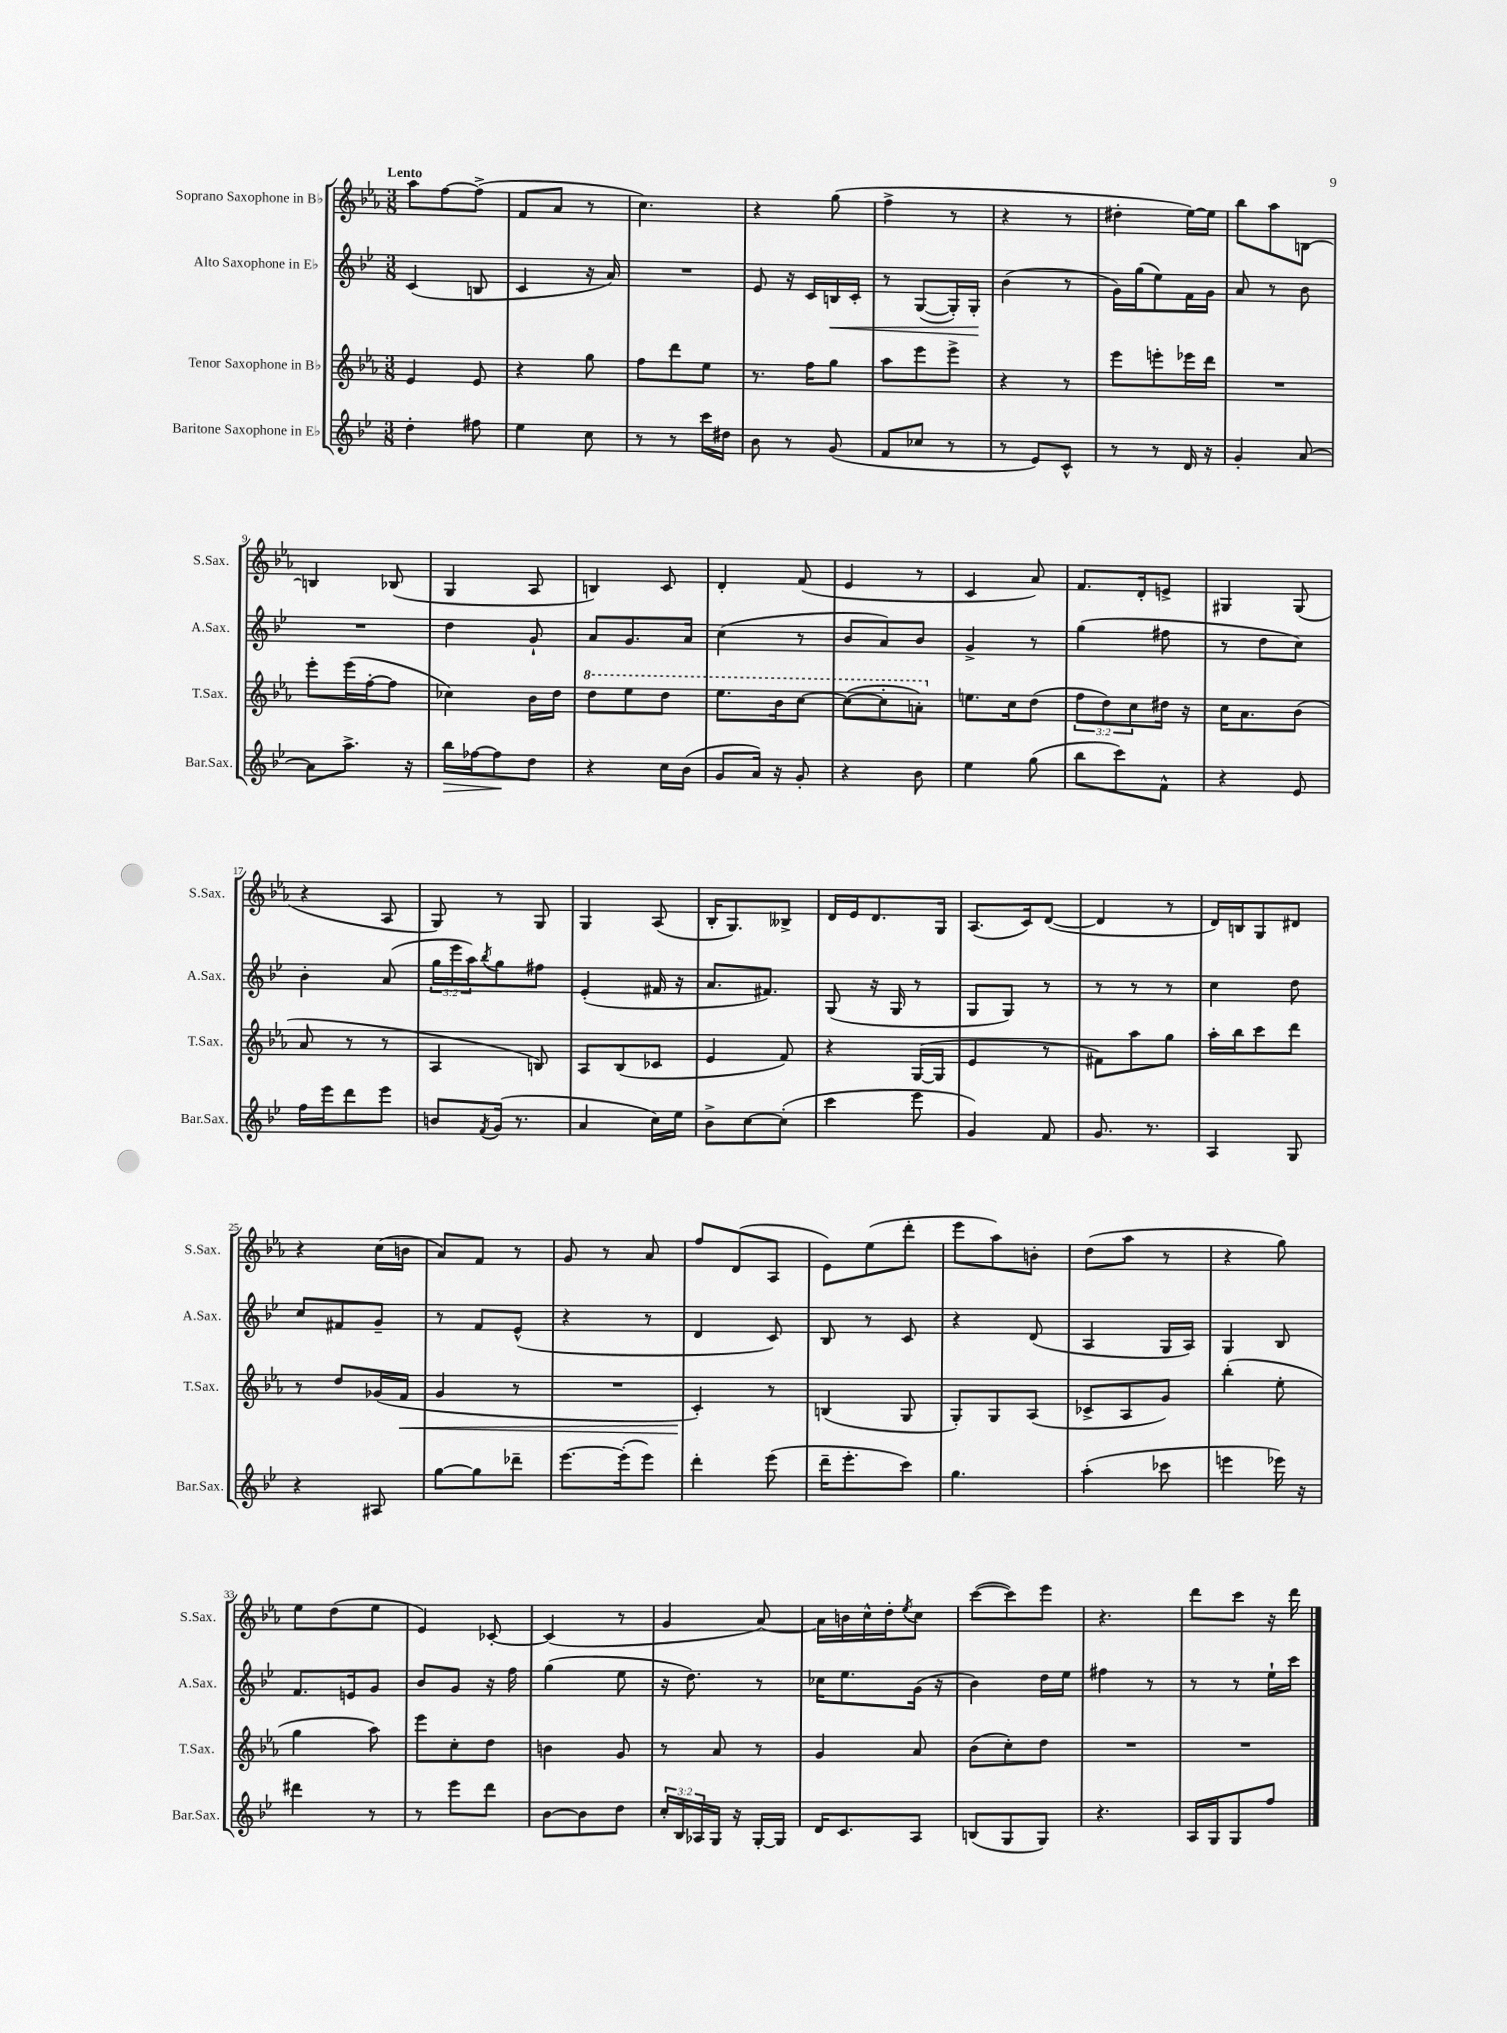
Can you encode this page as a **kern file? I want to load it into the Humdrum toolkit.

**kern	**kern	**kern	**kern
*staff4	*staff3	*staff2	*staff1
*clefG2	*clefG2	*clefG2	*clefG2
*k[b-e-]	*k[b-e-a-]	*k[b-e-]	*k[b-e-a-]
*M3/8	*M3/8	*M3/8	*M3/8
4dd'	4e-	(4c	8aa-
.	.	.	[8ff
8ff#	8e-	8B	(8ff^]
=	=	=	=
4ee-	4r	4c	8f
.	.	.	8a-
8cc	8gg	16r	8r
.	.	16a)	.
=	=	=	=
8r	8ff	4.r	4.cc)
8r	8ddd	.	.
16ccc	8ee-	.	.
16dd#	.	.	.
=	=	=	=
8b-	8.r	8e-	4r
8r	.	16r	.
.	16ff	16c	.
(8g	8gg	16B	(8gg
.	.	16c'	.
=	=	=	=
8f	8aa-	8r	4ff^
8cc-	8eee-	([8G	.
8r	8eee-^	16G'])	8r
.	.	16G'	.
=	=	=	=
8r	4r	(4b-	4r
8e-)	.	.	.
8c^^	8r	8r	8r
=	=	=	=
8r	8eee-	16g)	4dd#'
.	.	(16gg	.
8r	8eee'	8ee-)	.
16d	16eee-	16f	[16ee-)
16r	16ddd	16g	16ee-]
=	=	=	=
4g'	4.r	8a	8bb-
.	.	8r	8aa-
[8a	.	8b-	[8B
=	=	=	=
8a]	8eee-'	4.r	4B]
8.aa^	(16eee-	.	.
.	[16ff'	.	.
.	8ff]	.	(8B-
16r	.	.	.
=	=	=	=
16bb-	4cc-)	4dd	4G
[16ff-	.	.	.
8ff-]	.	.	.
8dd	16b-	8g`	8A-
.	16dd	.	.
=	=	=	=
4r	8ddd	8a	4B)
.	8eee-	8.g	.
16cc	8ddd	.	8c
(16b-	.	16a	.
=	=	=	=
8g	8.eee-	(4cc	4d'
16a)	.	.	.
16r	16bb-	.	.
8g'	[8ccc	8r	(8f
=	=	=	=
4r	(8ccc_	8b-	4e-
.	8ccc']	8a)	.
8b-	8aa')	8b-	8r
=	=	=	=
4ee-	8.ee	4g^	4c
.	16cc	.	.
(8gg	(8dd	8r	8a-)
=	=	=	=
8bb-	12ff	(4gg	8.f
.	12dd)	.	.
8ccc)	.	.	.
.	12cc	.	.
.	.	.	16d'
8f^^	16dd#	8ff#	8e^
.	16r	.	.
=	=	=	=
4r	16cc	8r	4G#
.	8.a-	.	.
.	.	8dd	.
8e-	(8b-	8cc)	(8G#
=	=	=	=
16ff	8a-	4b-'	4r
16eee-	.	.	.
8ddd	8r	.	.
8eee-	8r	(8a	8A-
=	=	=	=
8b	4A-	24gg	8G)
.	.	24eee-	.
.	.	24aa)	.
8qf	.	8qbb-	.
(16g	.	8gg	8r
8.r	.	.	.
.	8B)	8ff#	8G
=	=	=	=
4a	8A-	(4e-'	4G
.	(8B-	.	.
16cc)	8c-	16f#	(8A-
16ee-	.	16r	.
=	=	=	=
8b-^	4e-	8.a	16B-'
.	.	.	8.G)
[8cc	.	.	.
.	.	8.f#)	.
(8cc']	8f)	.	8B--^
=	=	=	=
4ccc	4r	(8G	16d
.	.	.	16e-
.	.	16r	8.d
.	.	16G	.
8eee-	([16G	8r	.
.	16G]	.	16G
=	=	=	=
4g)	4e-	8G	(8.A-
.	.	8G)	.
.	.	.	16c)
8f	8r	8r	([8d
=	=	=	=
8.g	8f#)	8r	4d]
.	8aa-	8r	.
8.r	.	.	.
.	8gg	8r	8r
=	=	=	=
4A	16aa-'	4cc	16d)
.	16bb-	.	16B
.	8ccc	.	8G
8G	8ddd	8dd	8d#
=	=	=	=
4r	8r	8cc	4r
.	8dd	8f#	.
8A#	(16g-	8g~	(16cc
.	16f	.	16b
=	=	=	=
[8gg	4g	8r	8a-)
8gg]	.	8f	8f
8ddd-~	8r	(8e-^^	8r
=	=	=	=
[8.eee-	4.r	4r	8g
.	.	.	8r
(16eee-']	.	.	.
8eee-)	.	8r	8a-
=	=	=	=
4ddd'	4c')	4d	8ff
.	.	.	(8d
(8eee-	8r	8c)	8A-
=	=	=	=
16ddd~	(4B	8B-	8e-)
8.eee-'	.	.	.
.	.	8r	(8ee-
8ccc)	8G	8c	8ddd'
=	=	=	=
4.gg	8G')	4r	8eee-
.	8G	.	8aa-)
.	(8A-	(8d	8b'
=	=	=	=
(4aa'	8c-^	4A	(8dd
.	8A-	.	8aa-
8ccc-	8g)	16G	8r
.	.	16A)	.
=	=	=	=
4eee	(4bb-'	4G	4r
16eee-)	8ee-'	8B-	8gg)
16r	.	.	.
=	=	=	=
4ddd#	4gg	8.f	8ee-
.	.	.	(8dd
.	.	16e	.
8r	8aa-)	8g	8ee-
=	=	=	=
8r	8eee-	8b-	4e-)
8eee-	8cc'	8g	.
8ddd	8dd	16r	[8c-'
.	.	16ff	.
=	=	=	=
[8b-	4b	(4gg	(4c-]
8b-]	.	.	.
8dd	8g	8ee-	8r
=	=	=	=
24cc'	8r	16r	4g
24B-	.	.	.
.	.	8.dd)	.
24A-	.	.	.
16G	8a-	.	.
16r	.	.	.
[16G'	8r	8r	[8a-)
16G]	.	.	.
=	=	=	=
16d	4g	16cc-	16a-]
8.c	.	8.ee-	16b
.	.	.	16cc^^
.	.	.	16dd'
.	.	.	8qee-
8A	8a-	(16g	8cc
.	.	16r	.
=	=	=	=
(8B	(8b-	4b-)	([8ccc
8G	8cc')	.	8ccc])
8G)	8dd	16dd	8eee-
.	.	16ee-	.
=	=	=	=
4.r	4.r	4ff#	4.r
.	.	8r	.
=	=	=	=
16A	4.r	8r	8ddd
16G	.	.	.
8G	.	8r	8ccc
8ff	.	16ee-`	16r
.	.	16ccc	16ddd
==	==	==	==
*-	*-	*-	*-
